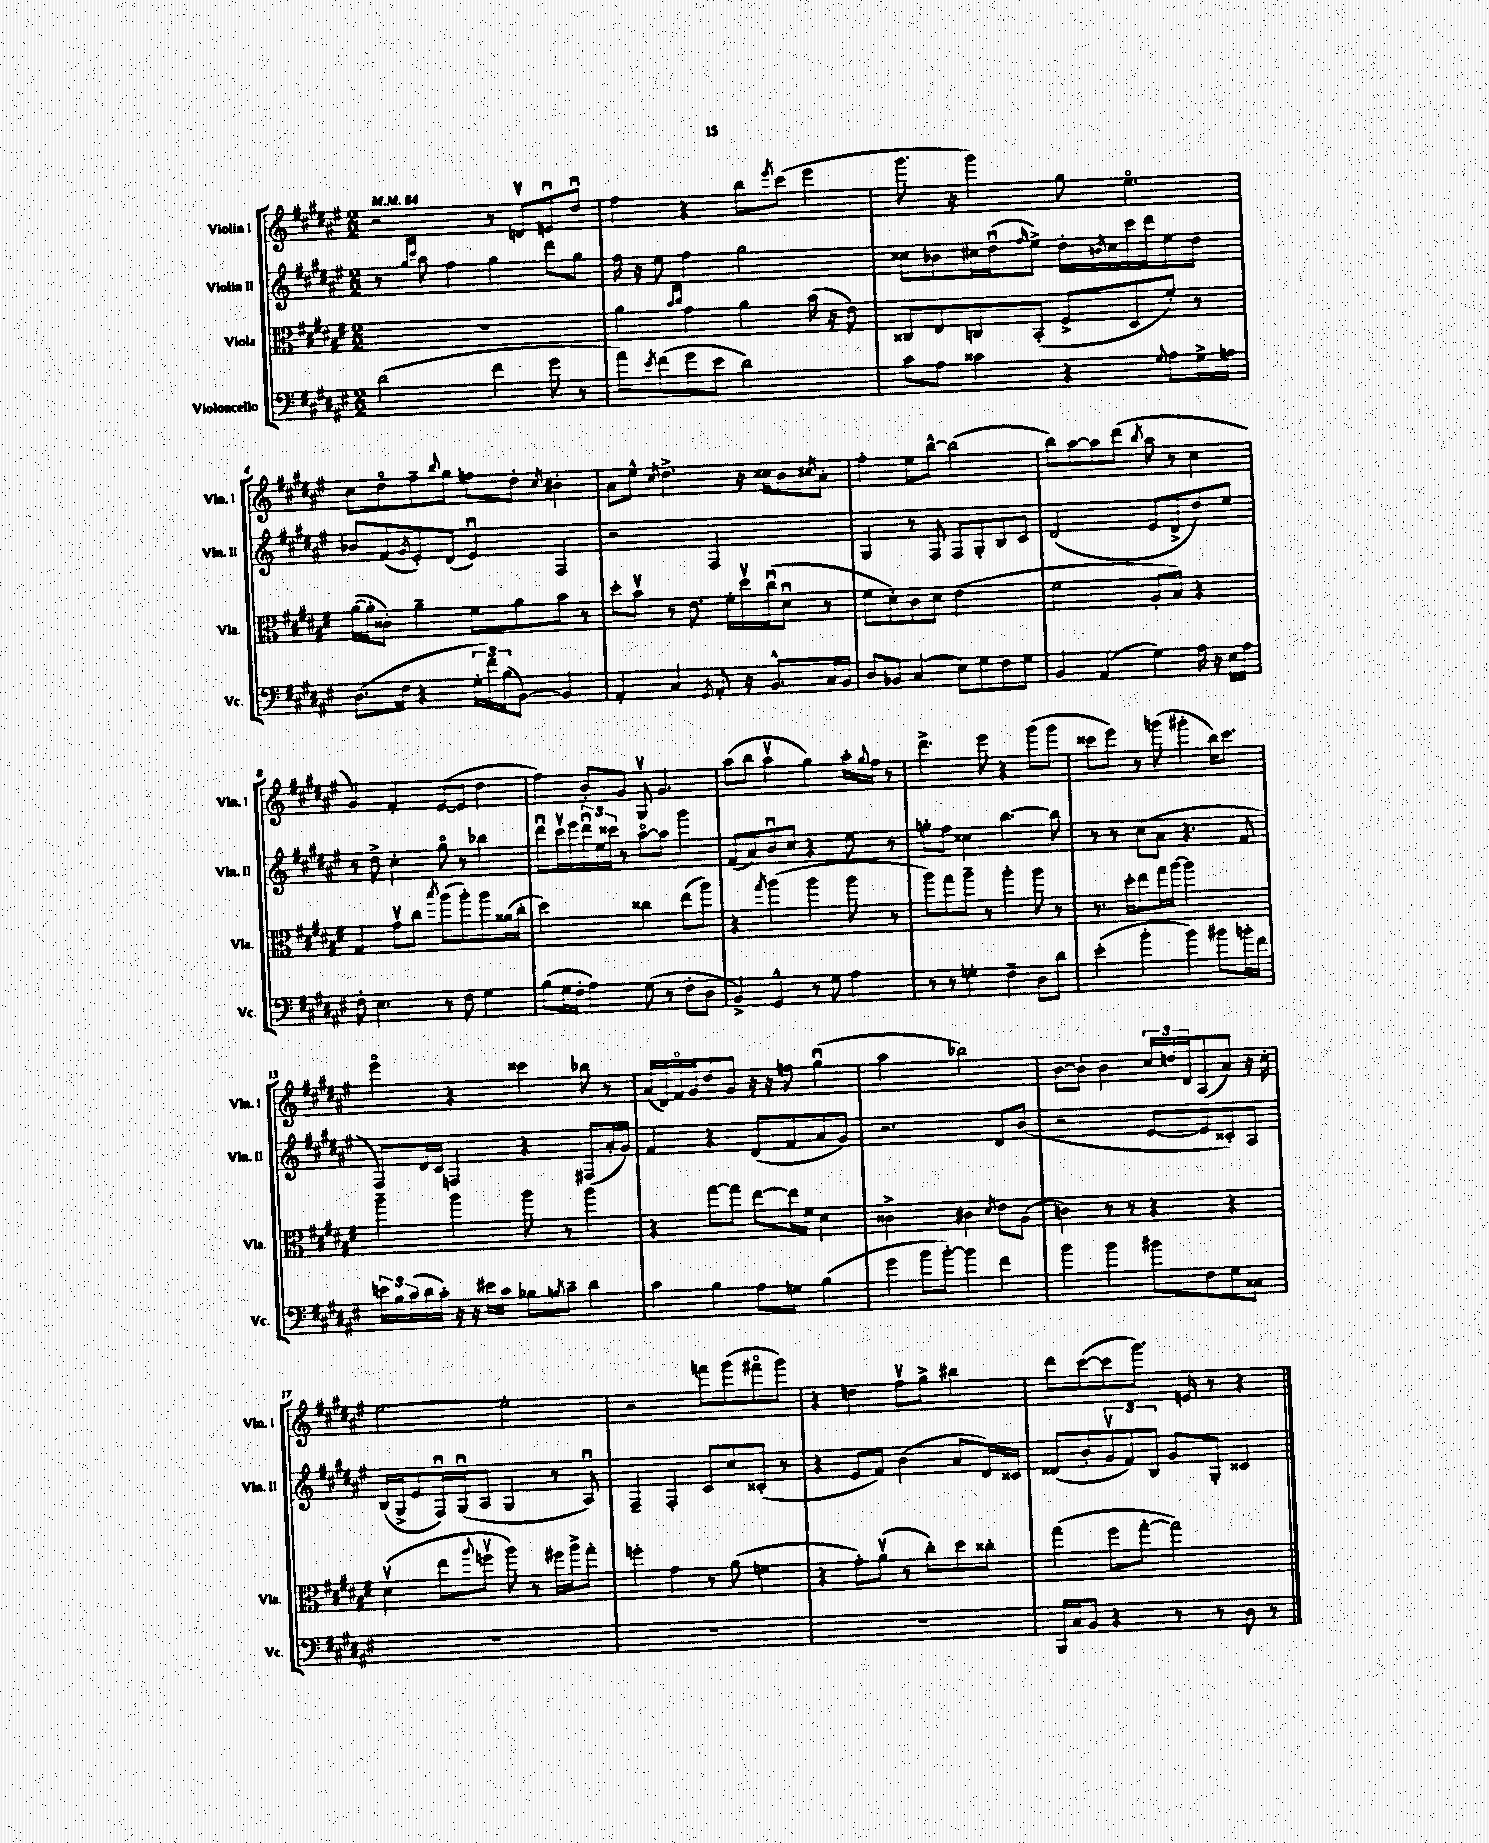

**kern	**kern	**kern	**kern
*staff4	*staff3	*staff2	*staff1
*clefF4	*clefC3	*clefG2	*clefG2
*k[f#c#g#d#a#e#]	*k[f#c#g#d#a#e#]	*k[f#c#g#d#a#e#]	*k[f#c#g#d#a#e#]
*M2/2	*M2/2	*M2/2	*M2/2
*MM84	*MM84	*MM84	*MM84
(2d#	1r	8r	2r
.	.	16qqgg#	.
.	.	16qqccc#	.
.	.	8aa#	.
.	.	4ff#	.
4f#	.	4gg#	8r
.	.	.	8dv
8g#	.	8ddd#	8eu
8r	.	8gg#	8dd#u
=	=	=	=
8a#)	4a#	16ff#	4ff#
.	.	16r	.
8qe#	.	.	.
(8f#	.	8ee#	.
.	16qqb	.	.
.	16qqcc#	.	.
8g#	4g#	4ff#	4r
8e#	.	.	.
2d#)	4a#	2gg#	8bb
.	.	.	8qeee#
.	.	.	(8ccc#
.	(16b	.	4eee#
.	16r	.	.
.	8e#)	.	.
=	=	=	=
8c#	8C##	8cc##	8.ggg#
8A#	8E#	8b-	.
.	.	.	16r
4c##	8C	16cc#	4ggg#)
.	.	(16dd#u	.
.	.	16qqff#	.
.	(8BB'	8ee#^)	.
4r	8F#^	16dd#'	8gg#
.	.	8qb	.
.	.	16cc#	.
.	8D#	16ccc#	4.ee#o
.	.	16ddd#	.
8qqG#	.	.	.
8A#	8f#')	8ee#	.
16G#^	8r	8dd#	.
16A	.	.	.
=	=	=	=
(8.D#	([16a#	8b-	8cc#
.	16a#']	.	.
.	8c##')	(8f#	8dd#o
16F#	.	.	.
.	.	8qg#	.
4r	4a#~	8e#')	8ff#~
.	.	.	8qqbb
.	.	(8d#	8gg#
24G#'	8f#	4e#u)	8ff
24f#)	.	.	.
(24B	.	.	.
[8BB)	8a#	.	8dd#'
.	.	.	8qcc#
4BB]	8b	4F#	4b#'
.	8r	.	.
=	=	=	=
4AA#'	8dd#'	2r	8a#
.	8bv	.	8ee#^^
.	.	.	8qcc#
4C#	8r	.	4.dd#^
.	8.e#	.	.
8qGG#	.	.	.
8AA#'	.	2F#	.
.	16f#'	.	.
16r	16dd#v	.	16r
8.BB^^	(16cc#u	.	16cc##
.	8d#u	.	8b
.	.	.	8qcc#
16C#	8r	.	8a#'
16BB	.	.	.
=	=	=	=
8D#	8f#	4G#	4ff#'
8BB-	8d#')	.	.
(4C#	8c#	8r	8ee#
.	8d#	8F#	[8bb^^
8E#)	(2e#	8F#	(2bb]
8G#	.	8G#'	.
8F#	.	8B	.
8G#	.	8c#	.
=	=	=	=
4BB	2f#	(2d#	8bb)
.	.	.	[8aa#
(4AA#	.	.	8aa#]
.	.	.	(8ddd#
.	.	.	8qbb
4G#)	8A#'	8e#	8aa#
.	8B)	8d#^	8r
16A#	4r	8dd#)	4cc#
16r	.	.	.
16E#	.	8ee#	.
16A#	.	.	.
=	=	=	=
8F#'	4G#	8r	4g#)
4.E#	.	8dd#^	.
.	8g#v	4cc#'	4f#'
.	8cc#	.	.
.	8qbb	.	.
8r	(8aa#	8gg#o	([8e#
8F#	8aa#')	8r	8e#]
4G#	8aa#	4bb-	4dd#
.	(16a##	.	.
.	16cc#'	.	.
=	=	=	=
(8B	2dd#)	8ddd#u	4ff#)
16G#	.	16ccc#v	.
16F#'	.	16eee#	.
4A#)	.	24ddd#u	8b'
.	.	24ee#	.
.	.	24ccc##	.
.	.	8r	8g#
(8G#	4cc##	[8aa#o	8G#v
8r	.	8aa#]	4.g#
8F#'	(8ee#	4ggg#	.
8D#	8aa#)	.	.
=	=	=	=
4BB^)	4r	(8f#	(8aa#
.	.	8a#)	8bb
.	8qgg#	.	.
4GG#^^	(4aa#	8bu	4aa#v
.	.	8cc#	.
8r	4aa#	4r	4gg#)
8G#	.	.	.
4A#	8aa#	8ee#	16aa#'
.	.	.	8qqgg#
.	.	.	16ff#
.	8r	8r	8r
=	=	=	=
8r	8aa#)	8gg'	4.ddd#^
8r	8gg#	8ff#	.
4G'	8aa#~	4cc##	.
.	8r	.	8eee#
4F#~	4aa#'	[4.bb	4r
8D#	8aa#	.	(8ggg#
8d#	8r	8bb]	8ggg#
=	=	=	=
(4e#'	8.r	8r	8ccc##
.	.	8r	8eee#)
.	16dd#'	.	.
4b'	8ee#	(8cc#	8r
.	16gg#	8a#	(8ggg
.	[16aa#	.	.
4b)	2aa#]	4.r	4ggg#'
8b#	.	.	16bb)
.	.	.	8.ccc##
16b'	.	8f#	.
16f#	.	.	.
=	=	=	=
24e	4aa#~	8F#)	4eee#o
24B	.	.	.
(24c#	.	.	.
16d#	.	16d#	.
16c#')	.	16c#	.
16r	4aa#	4F	4r
16r	.	.	.
16e#	.	.	.
16c#	.	.	.
8B-	8aa#	4r	4ccc##
8qB	.	.	.
8c#~	8r	.	.
4d#	4aa#	(8F#	8bb-
.	.	16a#'	8r
.	.	16g#)	.
=	=	=	=
4c#	4r	4f#	(16a#
.	.	.	16d#)
.	.	.	16f#o
.	.	.	16g#
4B	[8gg#	4r	8dd#
.	8gg#]	.	8g#
8A#	[8ee#	(8d#	16r
.	.	.	16r
8G	16ee#]	8f#	8ff
.	16f#	.	.
(4B	4d#	8a#	(4gg#u
.	.	8g#)	.
=	=	=	=
4g#	2c##^	2.r	2aa#
8b	.	.	.
[8b')	.	.	.
4b]	4c#	.	2bb-)
.	8qd#	.	.
4f#	8e#	8d#	.
.	(8A#	(8b	.
=	=	=	=
4b	4c)	2r	[8b
.	.	.	8b']
4b	8r	.	4b
.	8r	.	.
8b#	4r	[8e#	24cc#
.	.	.	24dd
.	.	.	24d#
8F#	.	8e#]	(8A#
8G#	4r	8c##')	8a#)
8C##	.	8A#	16r
.	.	.	16cc#'
=	=	=	=
1r	(4d#v	(16B	[2ee#
.	.	16G#^	.
.	.	8e#	.
.	8ee#	16F#u)	.
.	.	(16G#u	.
.	8qqaa#	.	.
.	8ffv	8A#	.
.	8aa#)	4G#	2ee#']
.	8r	.	.
.	16ff#	8r	.
.	16aa#^	.	.
.	8gg#'	8A#u)	.
=	=	=	=
1r	4ff'	4F#~	2r
.	4g#	4F#'	.
.	8r	8c#	8fff
.	(8a#	8cc#	(8ggg#
.	4f	(8c##'	8fff#o
.	.	8r	8ggg#)
=	=	=	=
1r	4r	4r	4r
.	8g#')	8e#	4dd
.	(8a#v	8f#)	.
.	8r	(4b	8ff#v
.	8cc#')	.	8gg#^
.	8dd#	8a#	4bb#
.	8cc##'	16d#)	.
.	.	16c##	.
=	=	=	=
16BBB	(4gg#	(8d##	8ddd#
16C#	.	.	.
8BB	.	8b'	([8ccc#
4r	8ff#	12g#v	8ccc#]
.	.	12f#)	.
.	[8gg#'	.	8.ggg#)
.	.	12B	.
8r	2gg#])	8g#	.
.	.	.	16e
8r	.	8G#'	8r
8D#	.	4c##	4r
8r	.	.	.
==	==	==	==
*-	*-	*-	*-
